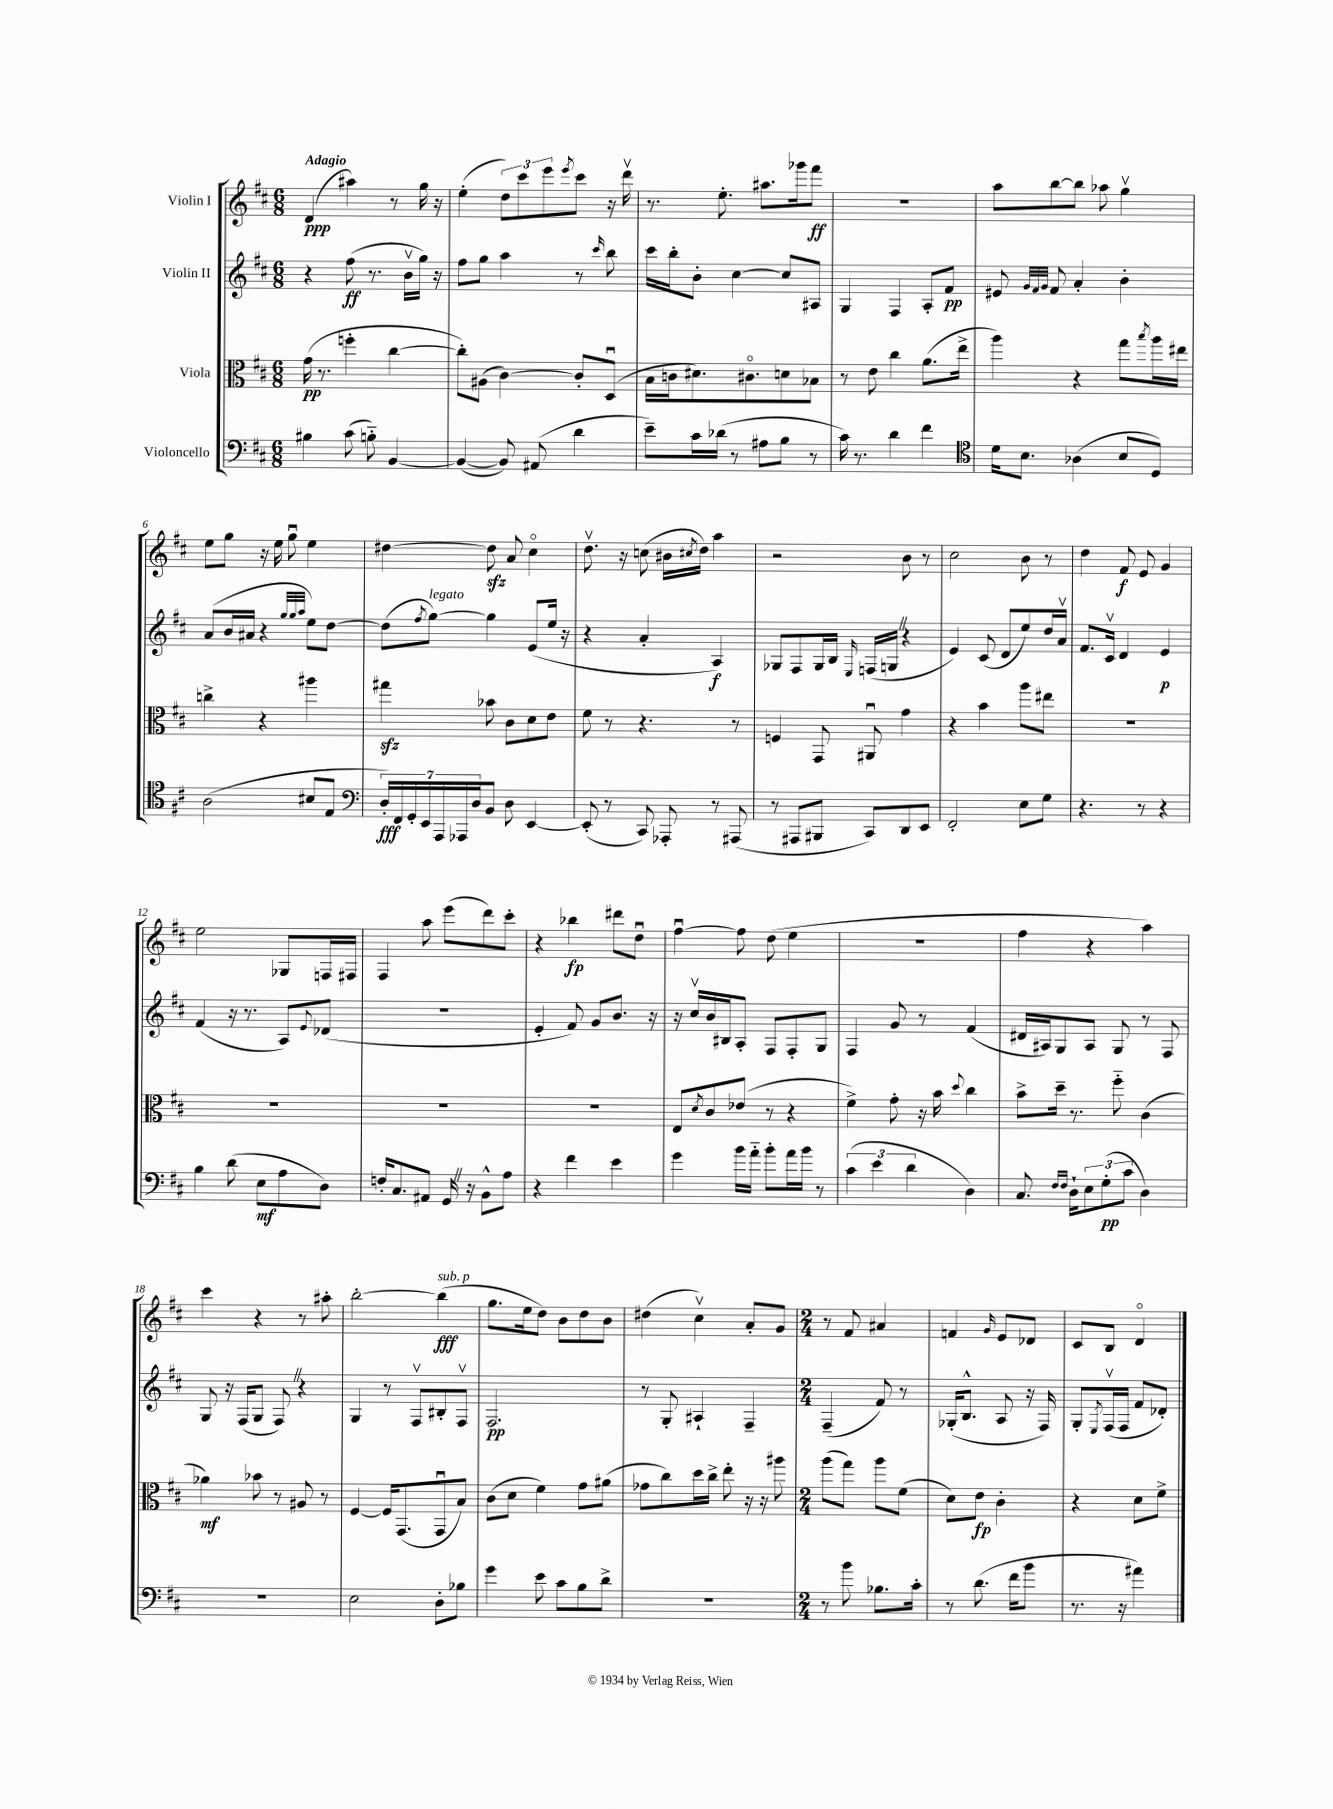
<<
\new StaffGroup <<
\new Staff = "s0" \with { instrumentName = "Violin I" } {
    \clef treble \key d \major \numericTimeSignature \time 6/8 \tempo "Adagio"
    d'4\ppp( ais''4) r8 g''16 r16 |
    e''4-.( \tuplet 3/2 { d''8) cis'''8 e'''8 } \acciaccatura { e'''8 } cis'''8 r16 d'''16\upbow |
    r8. e''8.-. ais''8. ges'''16 fis'''8\ff |
    R2. |
    a''8 b''8~ b''8 aes''8 g''4\upbow |
    e''8 g''8 r16 e''16 g''8\downbow e''4 |
    dis''4~ dis''8\sfz a'8 cis''4\flageolet |
    d''8.\upbow r16 c''8( bis'16 \acciaccatura { cis''8 } d''16) a''4 |
    r2 b'8 r8 |
    cis''2 b'8 r8 |
    d''4 fis'8\f e'8 g'4 |
    e''2 ges8 f16 fis16 |
    fis4 a''8 e'''8( d'''8) cis'''8-. |
    r4 bes''4\fp dis'''8 d''8\downbow |
    fis''4~\downbow fis''8 d''8( e''4 |
    R2. |
    fis''4 r4 a''4) |
    cis'''4 r4 r8 ais''8-. |
    b''2~-. b''4\fff^\markup { \italic "sub. p" }( |
    g''8. e''16 d''8) b'8 d''8 b'8 |
    dis''4( cis''4\upbow) a'8-. g'8 |
    \numericTimeSignature \time 2/4 r8 fis'8 ais'4 |
    f'4 \grace { g'16 } e'8 des'8 |
    cis'8 b8 d'4\flageolet \bar "|." |
}
\new Staff = "s1" \with { instrumentName = "Violin II" } {
    \clef treble \key d \major \numericTimeSignature \time 6/8
    r4 fis''8\ff( r8. b'16\upbow g''16) r16 |
    fis''8 g''8 a''4 r8 \grace { cis'''16 } b''8 |
    cis'''16 b''16-. b'8-. cis''4~ cis''8 ais8 |
    g4 fis4 a8-. fis'8\pp |
    eis'8 \grace { g'32 fis'32 g'32 } fis'8 a'4-. b'4-. |
    a'8( b'16 ais'16 r4 \grace { g''32 g''32 a''32 } e''8) d''8~ |
    d''8( \acciaccatura { fis''8 } g''8~^\markup { \italic "legato" }) g''4 e'8( e''16 r16 |
    r4 a'4-. a4\f) |
    ges8 fis8 ges16 b16 \grace { e16 } f16( g16 \once \override BreathingSign.text = \markup { \musicglyph "scripts.caesura.straight" } \breathe r4 |
    e'4) cis'8( d'8 e''8) d''16 a'16\upbow |
    fis'8. cis'16\upbow d'4 e'4\p |
    fis'4( r16 r8. a8) \appoggiatura { e'8 } des'8( |
    R2. |
    e'4-. fis'8) g'8 b'8. r16 |
    r16 cis''16\upbow b'16 bis16 a8-. fis8 fis8-. g8 |
    fis4 g'8 r8 fis'4( |
    dis'16 ais16) g8 ais8 g8 r8 fis8 |
    g8 r16 fis16( g8 fis8) \once \override BreathingSign.text = \markup { \musicglyph "scripts.caesura.straight" } \breathe r4 |
    g4 r8 fis8\upbow bis8-. fis8\upbow |
    fis2.\pp |
    r8 g8-. ais4-! fis4-- |
    \numericTimeSignature \time 2/4 fis4--( fis'8) r8 |
    ges16-.( b8.-^ a8 r16 fis16) |
    g8-. \acciaccatura { e8 } fis16\upbow( fis16 fis'8 des'8-.) \bar "|." |
}
\new Staff = "s2" \with { instrumentName = "Viola" } {
    \clef alto \key d \major \numericTimeSignature \time 6/8
    g'16\pp( r8. f''4-. cis''4~ |
    cis''8-.) ais8( cis'4~) cis'8-. d8\downbow( |
    b16 c'16 dis'8.) cis'8.\flageolet d'8 bes8 |
    r8 e'8 cis''4 a'8.( e''16-> |
    a''4) r4 g''8 \acciaccatura { b''8 } a''16 eis''16 |
    c''4-> r4 ais''4 |
    gis''4\sfz bes'8 cis'8 d'8 e'8 |
    fis'8 r8 r4. r8 |
    f4 g,8 ais,8\downbow g'4 |
    r4 b'4 a''8 eis''8 |
    R2. |
    R2. |
    R2. |
    R2. |
    e8 \acciaccatura { d'8 } cis'8 ees'8( r8 r4 |
    fis'4->) g'8-. r16 b'16 \appoggiatura { d''8 } cis''4 |
    b'8-> d''16-- r8. fis''8-_ cis'4( |
    aes'4\mf) bes'8 r8 ais8 r8 |
    fis4~ fis16 g,8.( g,8\downbow b8) |
    cis'8( d'8 fis'4) g'8 ais'8( |
    ges'8 cis''8) d''16 cis''16-> e''8-. r16 r16 ais''8 |
    \numericTimeSignature \time 2/4 a''8( g''8) a''8 fis'8( |
    d'8) e'8\fp cis'4-. |
    r4 d'8 fis'8-> \bar "|." |
}
\new Staff = "s3" \with { instrumentName = "Violoncello" } {
    \clef bass \key d \major \numericTimeSignature \time 6/8
    bis4 cis'8( b8-_) b,4~ |
    b,4~( b,8) ais,8( d'4 |
    e'8--) cis'16 des'16( r8 ais8 b8 r8 |
    cis'16) r8. d'4 fis'4 |
    \clef tenor d'16 b8. aes4( b8 d8) |
    a2( bis8 e8 |
    \clef bass \tuplet 7/4 { d16-.\fff) fis,16 g,16-. e,16 a,,16 aes,,16 d16 } b,8 d8 e,4~ |
    e,8-.( r8 cis,8) aes,,8-. r8 ais,,8( |
    r8 ais,,8 bis,,8 cis,8) d,8 e,8 |
    fis,2-. e8 g8 |
    r4. r8 r4 |
    b4 d'8( e8\mf a8 d8) |
    f16-. cis8. ais,8 g,16 \once \override BreathingSign.text = \markup { \musicglyph "scripts.caesura.straight" } \breathe r16 b,8-^ a8 |
    r4 fis'4 e'4 |
    g'4 b'16 a'16-_ b'8-. a'16 b'16 r8 |
    \tuplet 3/2 { cis'4( e'4 d'4 } d4) |
    cis8. \grace { fis16 fis16 } d16-! \tuplet 3/2 { e8 g8-.\pp( cis'8 } d4) |
    R2. |
    e2 d8-. bes8 |
    g'4 e'8 cis'8 b8 d'8-> |
    R2. |
    \numericTimeSignature \time 2/4 r8 b'8 bes8. cis'16-. |
    r8 d'8.( fis'16 b'8 |
    r8. r16 ais'4) \bar "|." |
}
>>
>>
